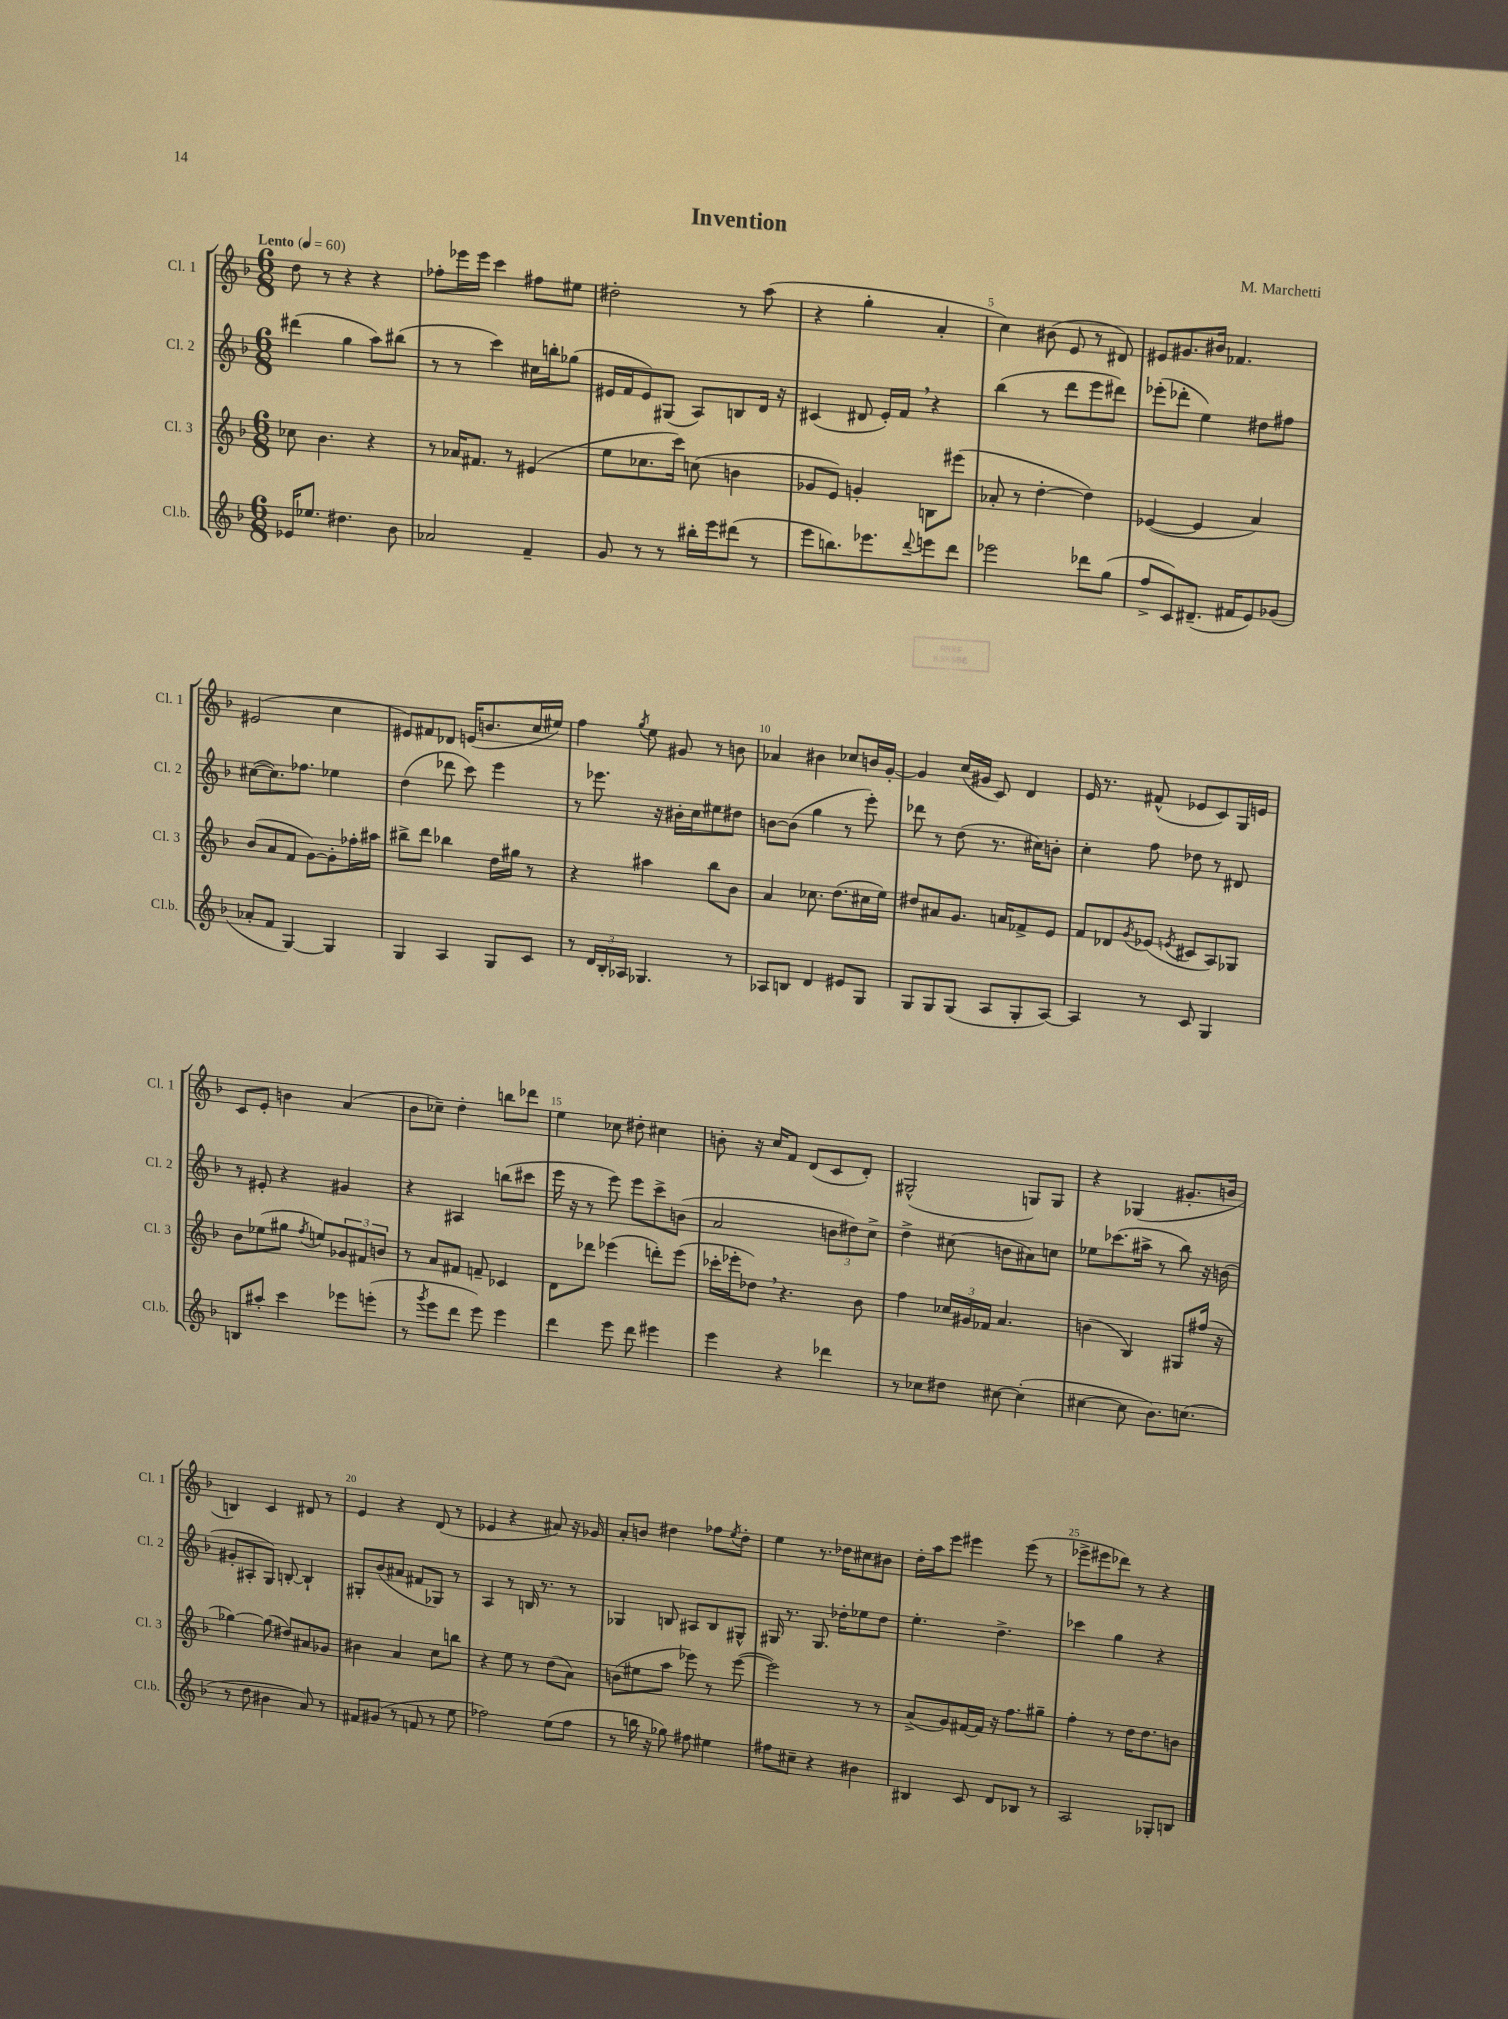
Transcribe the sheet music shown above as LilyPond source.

\header { title = "Invention" composer = "M. Marchetti" }
<<
\new StaffGroup <<
\new Staff = "s0" \with { instrumentName = "Cl. 1" shortInstrumentName = "Cl. 1" } {
    \clef treble \key f \major \numericTimeSignature \time 6/8 \tempo "Lento" 4 = 60
    d''8 r8 r4 r4 |
    fes''8-. ees'''16 ees'''16 c'''4 fis''8 eis''8 |
    dis''2-. r8 a''8( |
    r4 g''4-. a'4-. |
    c''4) bis'8( e'8 r8 dis'8) |
    eis'8 gis'8. bis'16 fes'4. |
    eis'2( c''4 |
    eis'8) fis'8 des'8 e'16( b'8. c''16 eis''16) |
    f''4 \acciaccatura { g''8 } e''8 gis'8 r8 b'8 |
    aes'4 bis'4 ces''8 b'16 g'16~-. |
    g'4 c''16( gis'16 c'8) d'4 |
    e'16 r8. fis'8-^( ees'8 c'8) g16 e'16 |
    c'8 e'8-. b'4 a'4( |
    bes'8 ces''8--) d''4-. b''8 des'''8 |
    e''4 ces''8 dis''8-. cis''4 |
    b'8-. r16 c''16 f'8 d'8( c'8 d'8-.) |
    gis2-^( g8) g8 |
    r4 ges4( gis'8.-. b'16 |
    b4) c'4 dis'8 r8 |
    e'4 r4 d'8( r8 |
    ees'4 r4 ais'8) r16 ges'16 |
    a'8-. b'8 dis''4 fes''8 \acciaccatura { e''8 } dis''8-. |
    e''4 r8. des''16 cis''8 bis'8 |
    d''16-. a''16 e'''8 eis'''4 eis'''8( r8 |
    ees'''8-> eis'''8 des'''8) r8 r4 \bar "|." |
}
\new Staff = "s1" \with { instrumentName = "Cl. 2" shortInstrumentName = "Cl. 2" } {
    \clef treble \key f \major \numericTimeSignature \time 6/8
    dis'''4( g''4 a''8) bis''8( |
    r8 r8 c'''4) cis''16 b''16-. ges''8( |
    eis'16 f'16 eis'8) gis8( a8) b8 d'16 r16 |
    cis'4( dis'8 e'16-.) f'16 \breathe r4 |
    bes''4( r8 d'''8 e'''8 dis'''8) |
    ees'''8-.( des'''8-. e''4) dis''8 fis''8 |
    cis''8~( cis''8.) fes''8. ees''4 |
    d''4( des'''8 c'''8) e'''4 |
    r8 ees'''8. r16 bis'16-. c''16 eis''8 dis''8 |
    b'8~ b'8( g''4 r8 e'''8-.) |
    des'''8 r8 d''8( r8. cis''16) b'8-. |
    c''4-. f''8 des''8 r8 dis'8 |
    r8 eis'8-. r4 gis'4 |
    r4 ais4 b''8( cis'''8 |
    e'''16 r16 r8 e'''8) e'''8 c'''8-> b'8( |
    a'2 \tuplet 3/2 { b'8 dis''8) c''8-> } |
    d''4-> cis''8( b'8 ais'8) c''8 |
    ees''8 ces'''8.( ais''16-> r8 bes''8) r16 b'16( |
    gis'8-. ais8-. g8) b8~-. b4-! |
    gis8-. bes'8( ais'8 fis'8 ges8) r8 |
    a4 r8 b16 r8. r8 |
    ges4 b8 ais8 b8 gis8-^ |
    gis16 r8. gis8. des''16-. ees''8 des''8 |
    e''4.-. d''4.-> |
    ces'''4 g''4 r4 \bar "|." |
}
\new Staff = "s2" \with { instrumentName = "Cl. 3" shortInstrumentName = "Cl. 3" } {
    \clef treble \key f \major \numericTimeSignature \time 6/8
    ces''8 bes'4. r4 |
    r8 aes'16 fis'8. r8 eis'4( |
    e''8 ces''8. c'''16) c''8( b'4 |
    ges'8 e'8) g'4-. b8 eis'''8( |
    aes'8-. r8 d''4~-. d''4) |
    ees'4~( ees'4 a'4) |
    bes'8( a'8 f'8 g'8~) g'8-. fes''16-. ais''16 |
    bis''8-> d'''8 bes''4 d''16 gis''16 r8 |
    r4 ais''4 bes''8 bes'8 |
    a'4 ces''8. d''8.( cis''16 e''16) |
    dis''8 ais'8 g'8. a'16 fes'8-> e'8 |
    f'8 des'8 \acciaccatura { g'8 } ees'8( \acciaccatura { e'8 } cis'8 a8) ges8 |
    bes'8 ees''8( gis''8 \acciaccatura { f''8 } e''8) \tuplet 3/2 { ges'8 fis'8 b'8 } |
    r8 a'8 fis'8 f'8-- ces'4 |
    d'8 des'''8 ees'''4( d'''8-.) ees'''8( |
    ces'''16-. ees'''16-. des''8) \breathe r4. bes'8 |
    f''4 \tuplet 3/2 { ces''16 gis'16 fes'16 } a'4. |
    b'4( bes4) gis8 fis''16( r16 |
    ges''4~) ges''8( dis''8) ais'8 ges'8 |
    bis'4 a'4 c''8 b''8 |
    r4 e''8 r8 d''8( a'8) |
    b'8( eis''8 a''8 ees'''8) r8 ees'''8~( |
    ees'''2) r8 r8 |
    a'8->( g'8) fis'16~ fis'16 r16 f''8. gis''8-- |
    f''4-. r8 d''16 d''8. b'8 \bar "|." |
}
\new Staff = "s3" \with { instrumentName = "Cl.b." shortInstrumentName = "Cl.b." } {
    \clef treble \key f \major \numericTimeSignature \time 6/8
    ees'16 ees''8. dis''4. bes'8 |
    aes'2 f'4-- |
    g'8 r8 r8 bis''16-. e'''16 dis'''8( r8 |
    e'''8 b''8.) ees'''8. \appoggiatura { d'''8 } e'''8 d'''8 |
    ees'''2 des'''8 g''8( |
    f''8-> c'8) dis'8.--( fis'16 e'8) ges'8( |
    aes'8-. f'8 g4~) g4 |
    g4 a4 g8 c'8 |
    r8 \tuplet 3/2 { d'16 bes16-. aes16 } ges4. r8 |
    aes8 b8 d'4 eis'8 g8 |
    g8 g8 g8( a8 g8-. a8~) |
    a4 r8 c'8 g4 |
    b8 ais''8-. c'''4 ees'''8 e'''8-.( |
    r8 \acciaccatura { g'''8 } e'''8 d'''8 e'''8) e'''4 |
    d'''4 e'''8 d'''8 eis'''4 |
    e'''4 r4 des'''4 |
    r8 ces''8 dis''8 cis''8~ cis''4-.( |
    cis''4~ cis''8 bes'8.) c''8.( |
    r8 d''8 bis'4 a'8) r8 |
    fis'8 gis'8( r8 f'8 r8 e''8 |
    fes''2) e''8( fes''8 |
    r8 b''16 r16 ges''8) fis''8 eis''4 |
    fis''8 cis''8-- r4 bis'4 |
    bis4 c'8 d'8 bes8 r8 |
    a2 ges8-. b8 \bar "|." |
}
>>
>>
\layout { \context { \Score \override BarNumber.break-visibility = ##(#f #t #t) barNumberVisibility = #(every-nth-bar-number-visible 5) } }
